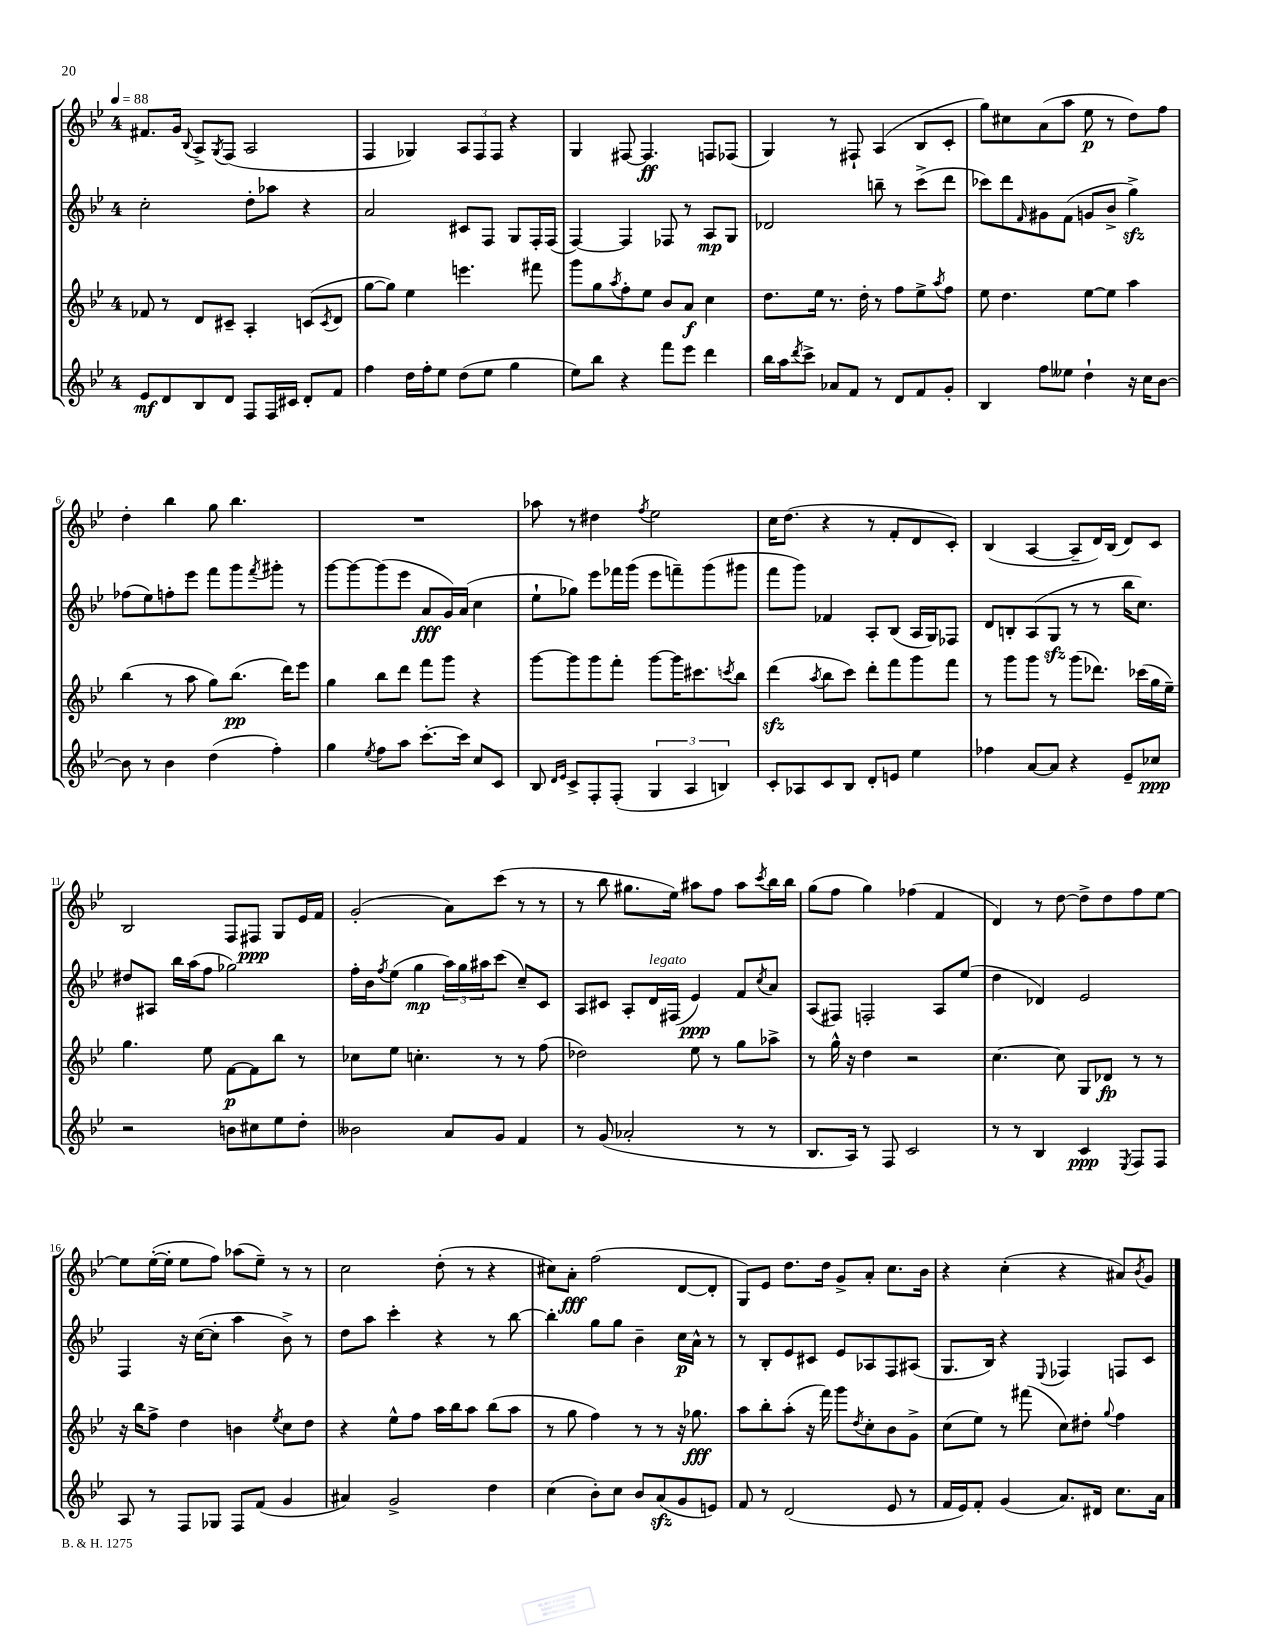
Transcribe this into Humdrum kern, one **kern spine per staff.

**kern	**kern	**kern	**kern
*staff4	*staff3	*staff2	*staff1
*clefG2	*clefG2	*clefG2	*clefG2
*k[b-e-]	*k[b-e-]	*k[b-e-]	*k[b-e-]
*M4/4	*M4/4	*M4/4	*M4/4
*MM88	*MM88	*MM88	*MM88
8e-/L	8f-/	2cc'\	8.f#/L
8d/	8r	.	.
.	.	.	16g/Jk
.	.	.	8qqB-/
8B-/	8d/L	.	8A^/L
.	.	.	8qG/
8d/J	8c#~/J	.	(8F/J
8F/L	4A'/	8dd'\L	2A/
16F/L	.	8aa-\J	.
16c#/JJ	.	.	.
8d'/L	(8c/L	4r	.
.	8qc/	.	.
8f/J	8d/J	.	.
=	=	=	=
4ff\	[8gg\L	2a/	4F/
.	8gg\]J)	.	.
16dd\LL	4ee-\	.	4G-/)
16ff'\J	.	.	.
8ee-\J	.	.	.
(8dd\L	4.eee\	8c#/L	12A/L
.	.	.	12F/
8ee-\J	.	8F/J	.
.	.	.	12F/J
4gg\	.	8G/L	4r
.	8fff#\	16F'/L	.
.	.	(16F/JJ	.
=	=	=	=
8ee-\L)	8ggg\L	[4F/)	4G/
8bb-\J	8gg\	.	.
.	8qaa/	.	.
4r	8ff'\	4F/]	[8F#/
.	8ee-\J	.	4.F#/]
8fff\L	8b-/L	8F-/	.
8eee-\J	8a/J	8r	.
4ddd\	4cc\	8A/L	8F/L
.	.	8G/J	(8F-/J
=	=	=	=
16bb-\LL	8.dd\L	2d-/	4G/)
16aa\J	.	.	.
8qddd/	.	.	.
8ccc^\J	.	.	.
.	16ee-\Jk	.	.
8a-/L	8.r	.	8r
8f/J	.	.	8F#`/
.	16dd'\	.	.
8r	8r	8bb~\	(4A/
8d/L	8ff\L	8r	.
8f/	8ee-^\	(8ccc^\L	8B-/L
.	8qaa/	.	.
8g'/J	8ff\J	8ddd\J	8c'/J
=	=	=	=
4B-/	8ee-\	8ccc-\L)	8gg\L)
.	4.dd\	8ddd\	8cc#\
.	.	16qqf/	.
8ff\L	.	8g#\	(8a\
8ee--\J	.	(8f\J	8aa\J
4dd`\	[8ee-\L	8g/L	8ee-\
.	8ee-\]J	8b-^/J	8r
16r	4aa\	4gg^\)	8dd\L)
16cc\LK	.	.	.
[8b-\J	.	.	8ff\J
=	=	=	=
8b-\]	(4bb-\	(8ff-\L	4dd'\
8r	.	8ee-\)	.
4b-\	8r	8ff'\	4bb-\
.	8aa\	8eee-\J	.
(4dd\	8gg\L)	8fff\L	8gg\
.	(8.bb-\J	8ggg\	4.bb-\
.	.	8qfff/	.
4ff'\)	.	8ggg#'\J	.
.	16ddd\LK)	.	.
.	8eee-\J	8r	.
=	=	=	=
4gg\	4gg\	[8ggg\L	1r
.	.	8ggg\_	.
8qee-/	.	.	.
8ff\L	8bb-\L	(8ggg\]	.
8aa\J	8ddd\J	8eee-\J	.
[8.ccc'\L	8fff\L	8a/L	.
.	8ggg\J	16g/L)	.
16ccc\]Jk	.	(16a/JJ	.
8cc/L	4r	4cc\	.
8c/J	.	.	.
=	=	=	=
8B-/	[8ggg\L	8ee-`\L	8aa-\
16qqd/LL	.	.	.
16qqe-/JJ	.	.	.
8c^/L	8ggg\]	8gg-\J)	8r
8F'/	8ggg\	8eee-\L	4dd#\
(8F'/J	8fff'\J	16fff-\L	.
.	.	(16ggg\JJ	.
.	.	.	8qff/
6G/	[8ggg\L	8eee-\L	2ee-\
.	16ggg\]K	8fff~\)	.
6A/	.	.	.
.	8.ccc#\	.	.
.	.	(8ggg\	.
6B/)	.	.	.
.	8qccc/	.	.
.	8bb-\J	8ggg#\J	.
=	=	=	=
8c'/L	(4ddd\	8fff\L	16cc\LK
.	.	.	(8.dd\J
8A-/	.	8ggg\J)	.
.	8qaa/	.	.
8c/	8bb-\L	4f-/	4r
8B-/J	8ccc\J)	.	.
8d'/L	8ddd'\L	8A'/L	8r
8e/J	8fff\	(8B-/J	8f'/L
4ee-\	8ggg\	16A/LL	8d/
.	.	16G/J)	.
.	8fff\J	8F-/J	8c'/J)
=	=	=	=
4ff-\	8r	8d/L	(4B-/
.	8ggg\L	8B'/	.
[8a/L	8ggg\J	(8A/	[4A/
8a/]J	8r	8G/J	.
4r	(8ggg\L	8r	8A~/]L
.	8.ddd-\J)	8r	16d/L)
.	.	.	(16B-/JJ
8e-~/L	.	16bb-\LK	8d/L)
.	(16ccc-\LL	8.cc\J)	.
8cc-/J	16gg\	.	8c/J
.	16ee-~\JJ)	.	.
=	=	=	=
2r	4.gg\	8dd#/L	2B-/
.	.	8A#/J	.
.	.	16bb-\LL	.
.	.	(16aa\J	.
.	8ee-\	8ff\J	.
8b\L	[8f\L	2gg-\)	8F/L
8cc#\	8f\]	.	8F#/J
8ee-\	8bb-\J	.	8G/L
8dd'\J	8r	.	16e-/L
.	.	.	16f/JJ
=	=	=	=
2b--\	8cc-\L	16ff'\LL	(2g'/
.	.	16b-\J	.
.	.	8qff/	.
.	8ee-\J	(8ee-\J	.
.	4.cc'\	4gg\	.
8a/L	.	24aa\LL)	8a\L)
.	.	24gg\	.
.	.	24aa#\J	.
8g/J	8r	(8ccc\J	(8ccc\J
4f/	8r	8cc~/L)	8r
.	(8ff\	8c/J	8r
=	=	=	=
8r	2dd-\)	8A/L	8r
(8g/	.	8c#/J	8bb-\
2a-'/	.	8A'/L	8.gg#\L
.	.	16d/L	.
.	.	(16F#/JJ	16ee-\Jk)
.	8ee-\	4e-/)	8aa#\L
.	8r	.	8ff\J
8r	8gg\L	8f/L	8aa#\L
.	.	8qcc/	8qccc/
8r	8aa-^\J	8a/J	16bb-\L
.	.	.	16bb-\JJ
=	=	=	=
8.B-/L	8r	(8A/L	(8gg\L
.	16gg^^\	8F#/J)	8ff\J
16A/Jk)	16r	.	.
8r	4dd\	2F'/	4gg\)
8F/	.	.	.
2c/	2r	.	(4ff-\
.	.	8A/L	4f/
.	.	(8ee-/J	.
=	=	=	=
8r	[4.cc\	4dd\	4d/)
8r	.	.	.
4B-/	.	4d-/)	8r
.	8cc\]	.	[8dd\
4c/	8G/L	2e-/	8dd^\]L
.	8d-/J	.	8dd\
8qE-/	.	.	.
8F/L	8r	.	8ff\
8F/J	8r	.	[8ee-\J
=	=	=	=
8A/	16r	4F/	8ee-\]L
.	16bb-\LK	.	.
8r	8ff^\J	.	([16ee-'\L
.	.	.	16ee-'\]JJ
8F/L	4dd\	16r	8ee-\L
.	.	([16cc\LK	.
8G-/J	.	8cc'\]J	8ff\J)
8F/L	4b\	4aa\	(8aa-\L
(8f/J	.	.	8ee-~\J)
.	8qee-/	.	.
4g/	8cc\L	8b-^\)	8r
.	8dd\J	8r	8r
=	=	=	=
4a#/)	4r	8dd\L	2cc\
.	.	8aa\J	.
2g^/	8ee-^^\L	4ccc'\	.
.	8ff\J	.	.
.	16aa\LL	4r	(8dd'\
.	16bb-\J	.	.
.	8aa\J	.	8r
4dd\	(8bb-\L	8r	4r
.	8aa\J	[8bb-\	.
=	=	=	=
(4cc\	8r	4bb-'\]	8cc#\L)
.	8gg\	.	8a'\J
8b-'\L)	4ff\)	8gg\L	(2ff\
8cc\J	.	8gg\J	.
8b-/L	8r	4b-~\	.
(8a/	8r	.	.
8g/	16r	16cc\LL	[8d/L
.	8.gg-\	16a^^\JJ	.
8e/J)	.	8r	8d'/]J
=	=	=	=
8f/	8aa\L	8r	8G/L)
8r	8bb-'\	8B-'/L	8e-/J
(2d/	(8aa'\J	8e-/	8.dd\L
.	16r	8c#/J	.
.	16fff\)	.	16dd\Jk
.	8ggg\L	8e-/L	8g^/L
.	8qdd/	.	.
.	8cc'\	8A-/	8a'/J
8e-/	8b-\	8F/	8.cc\L
8r	8g^\J	(8A#/J	.
.	.	.	16b-\Jk
=	=	=	=
16f/LL	(8cc\L	8.G/L	4r
16e-/J)	.	.	.
8f'/J	8ee-\J)	.	.
.	.	16B-/Jk)	.
(4g/	8r	4r	(4cc'\
.	(8fff#\	.	.
.	.	8qqE-/	.
8.a/L)	8cc\L)	4F-/	4r
.	8dd#'\J	.	.
16d#/Jk	.	.	.
.	8qqgg/	.	.
8.cc\L	4ff\	8F/L	8a#/L)
.	.	.	8qb-/
.	.	8c/J	8g/J
16a\Jk	.	.	.
==	==	==	==
*-	*-	*-	*-
